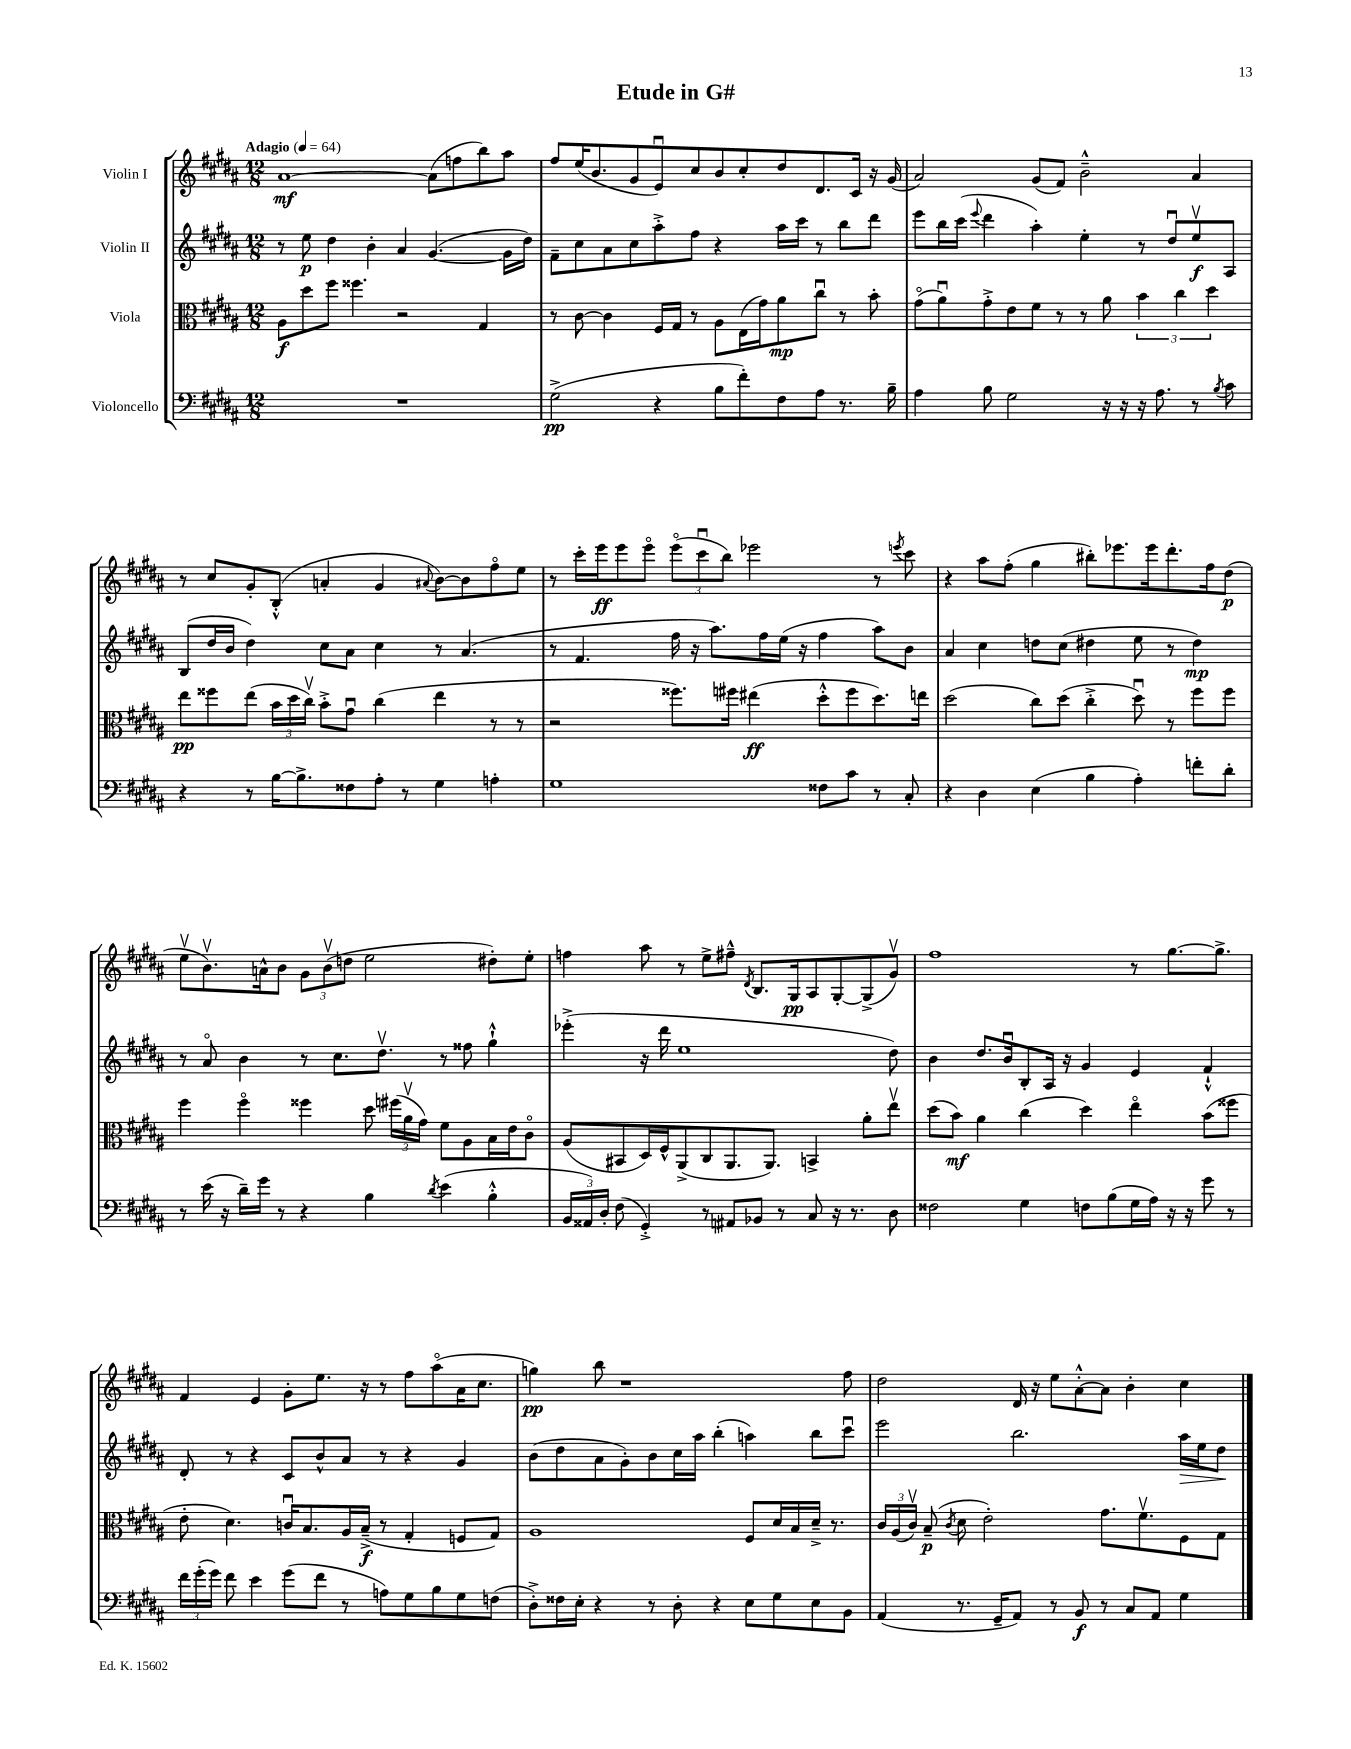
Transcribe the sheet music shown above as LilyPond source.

\header { title = "Etude in G#" }
<<
\new StaffGroup <<
\new Staff = "s0" \with { instrumentName = "Violin I" } {
    \clef treble \key b \major \numericTimeSignature \time 12/8 \tempo "Adagio" 4 = 64
    \autoBeamOff ais'1~\mf ais'8[( f''8 b''8) ais''8] |
    fis''8[ e''16( b'8. gis'8 e'8\downbow) cis''8 b'8 cis''8-. dis''8 dis'8. cis'16] r16 gis'16( |
    ais'2) gis'8[( fis'8]) b'2---^ ais'4 |
    r8 cis''8[ gis'8-. b8]-.-^( a'4-. gis'4 \appoggiatura { ais'8 } b'8[~) b'8 fis''8\flageolet e''8] |
    r8 cis'''16[-. e'''16\ff e'''8 e'''8]\flageolet \tuplet 3/2 { e'''8[\flageolet( cis'''8\downbow b''8]) } ees'''2 r8 \acciaccatura { e'''8 } cis'''8 |
    r4 ais''8[ fis''8]-.( gis''4 bis''8[-.) ees'''8. ees'''16 dis'''8.-. fis''16 dis''8]\p( |
    e''8[\upbow b'8.\upbow) a'16-^ b'8] \tuplet 3/2 { gis'8[ b'8\upbow( d''8] } e''2 dis''8[-.) e''8]-. |
    f''4 ais''8 r8 e''8[-> fis''8]---^ \acciaccatura { dis'8 } b8.[ gis16\pp ais8 gis8~-. gis8->( gis'8]\upbow) |
    fis''1 r8 gis''8.[~ gis''8.]-> |
    fis'4 e'4 gis'8[-. e''8.] r16 r8 fis''8[ ais''8\flageolet( ais'16 cis''8.] |
    g''4\pp) b''8 r1 fis''8 |
    dis''2 dis'16 r16 e''8[ ais'8~-.-^ ais'8] b'4-. cis''4 \bar "|." |
}
\new Staff = "s1" \with { instrumentName = "Violin II" } {
    \clef treble \key b \major \numericTimeSignature \time 12/8
    \autoBeamOff r8 e''8\p dis''4 b'4-. ais'4 gis'4.~( gis'16[ dis''16]) |
    fis'8[-- cis''8 ais'8 cis''8 ais''8-.-> fis''8] r4 ais''16[ cis'''16] r8 b''8[ dis'''8] |
    e'''8[ b''16 cis'''16]( \appoggiatura { e'''8 } dis'''4 ais''4-.) e''4-. r8 dis''8[\downbow e''8\upbow\f ais8] |
    b8[( dis''16 b'16] dis''4) cis''8[ ais'8] cis''4 r8 ais'4.( |
    r8 fis'4. fis''16 r16 ais''8.[) fis''16 e''16]( r16 fis''4 ais''8[) b'8] |
    ais'4 cis''4 d''8[ cis''8]( dis''4 e''8 r8 dis''4\mp) |
    r8 ais'8\flageolet b'4 r8 cis''8.[ dis''8.]\upbow r8 fisis''8 gis''4-!-^ |
    ees'''4-.->( r16 dis'''16 e''1 dis''8) |
    b'4 dis''8.[ b'16\downbow b8-. ais16] r16 gis'4 e'4 fis'4-!-^ |
    dis'8-. r8 r4 cis'8[ b'8-^ ais'8] r8 r4 gis'4 |
    b'8[( dis''8 ais'8 gis'8-.) b'8 cis''16 ais''16] b''4-.( a''4) b''8[ cis'''8]\downbow |
    e'''2 b''2. ais''16[\> e''16 dis''8]\! \bar "|." |
}
\new Staff = "s2" \with { instrumentName = "Viola" } {
    \clef alto \key b \major \numericTimeSignature \time 12/8
    \autoBeamOff ais8[\f dis''8 fis''8] fisis''4. r2 gis4 |
    r8 cis'8~ cis'4 fis16[ gis16] r8 ais8[ e16( gis'16) ais'8\mp cis''8]\downbow r8 b'8-. |
    gis'8[\flageolet( ais'8\downbow) gis'8-.-> e'8 fis'8] r8 r8 ais'8 \tuplet 3/2 { b'4 cis''4 dis''4 } |
    e''8[\pp fisis''8 e''8]( \tuplet 3/2 { b'16[ dis''16 cis''16]\upbow) } b'8[-.-> gis'8]\downbow cis''4( e''4 r8 r8 |
    r2 fisis''8.[) fis''16] eis''4\ff( dis''8[-.-^ fis''8 dis''8.) e''16] |
    dis''2( cis''8[) dis''8]( cis''4-.-> dis''8\downbow) r8 fis''8[ fis''8] |
    fis''4 fis''4\flageolet fisis''4 dis''8 \tuplet 3/2 { fis''16[( ais'16\upbow gis'16]) } fis'8[ ais8 b16 e'16 cis'8]\flageolet |
    ais8[( bis,8 dis16) fis16-^ ais,8->( cis8 ais,8. ais,8.]) b,4-> ais'8[-. e''8]\upbow |
    dis''8[( b'8]\mf) ais'4 cis''4( dis''4) e''4\flageolet b'8[( fisis''8] |
    e'8-. dis'4.) c'16[\downbow b8. ais16 b16]--->\f( r8 gis4-. f8[ gis8]) |
    ais1 fis8[ dis'16 b16 dis'16]---> r8. |
    \tuplet 3/2 { cis'16[ ais16( cis'16]\upbow) } b8--\p( \acciaccatura { cis'8 } dis'8 e'2-.) gis'8.[ fis'8.\upbow fis8 gis8] \bar "|." |
}
\new Staff = "s3" \with { instrumentName = "Violoncello" } {
    \clef bass \key b \major \numericTimeSignature \time 12/8
    \autoBeamOff R1. |
    gis2->\pp( r4 b8[ fis'8-.) fis8 ais8] r8. b16-- |
    ais4 b8 gis2 r16 r16 r16 ais8. r8 \acciaccatura { b8 } cis'8 |
    r4 r8 b16[~ b8.-> fisis8 ais8]-. r8 gis4 a4-. |
    gis1 fisis8[ cis'8] r8 cis8-. |
    r4 dis4 e4( b4 ais4-.) f'8[-. dis'8]-. |
    r8 e'16( r16 dis'16[--) gis'16] r8 r4 b4 \acciaccatura { dis'8 } e'4( b4-.-^ |
    \tuplet 3/2 { b,16[ aisis,16) dis16]-. } fis8( gis,4-.->) r8 ais,8[ bes,8] r8 cis8 r16 r8. dis8 |
    fisis2 gis4 f8[ b8( gis16 ais16]) r16 r16 gis'8 r8 |
    \tuplet 3/2 { fis'16[ gis'16-.( gis'16]) } fis'8 e'4 gis'8[( fis'8] r8 a8[) gis8 b8 gis8 f8]( |
    dis8[-.->) fisis16 e16]-. r4 r8 dis8-. r4 e8[ gis8 e8 b,8] |
    ais,4( r8. gis,16[-- ais,8]) r8 b,8\f r8 cis8[ ais,8] gis4 \bar "|." |
}
>>
>>
\layout { \context { \Score \remove "Bar_number_engraver" } }
